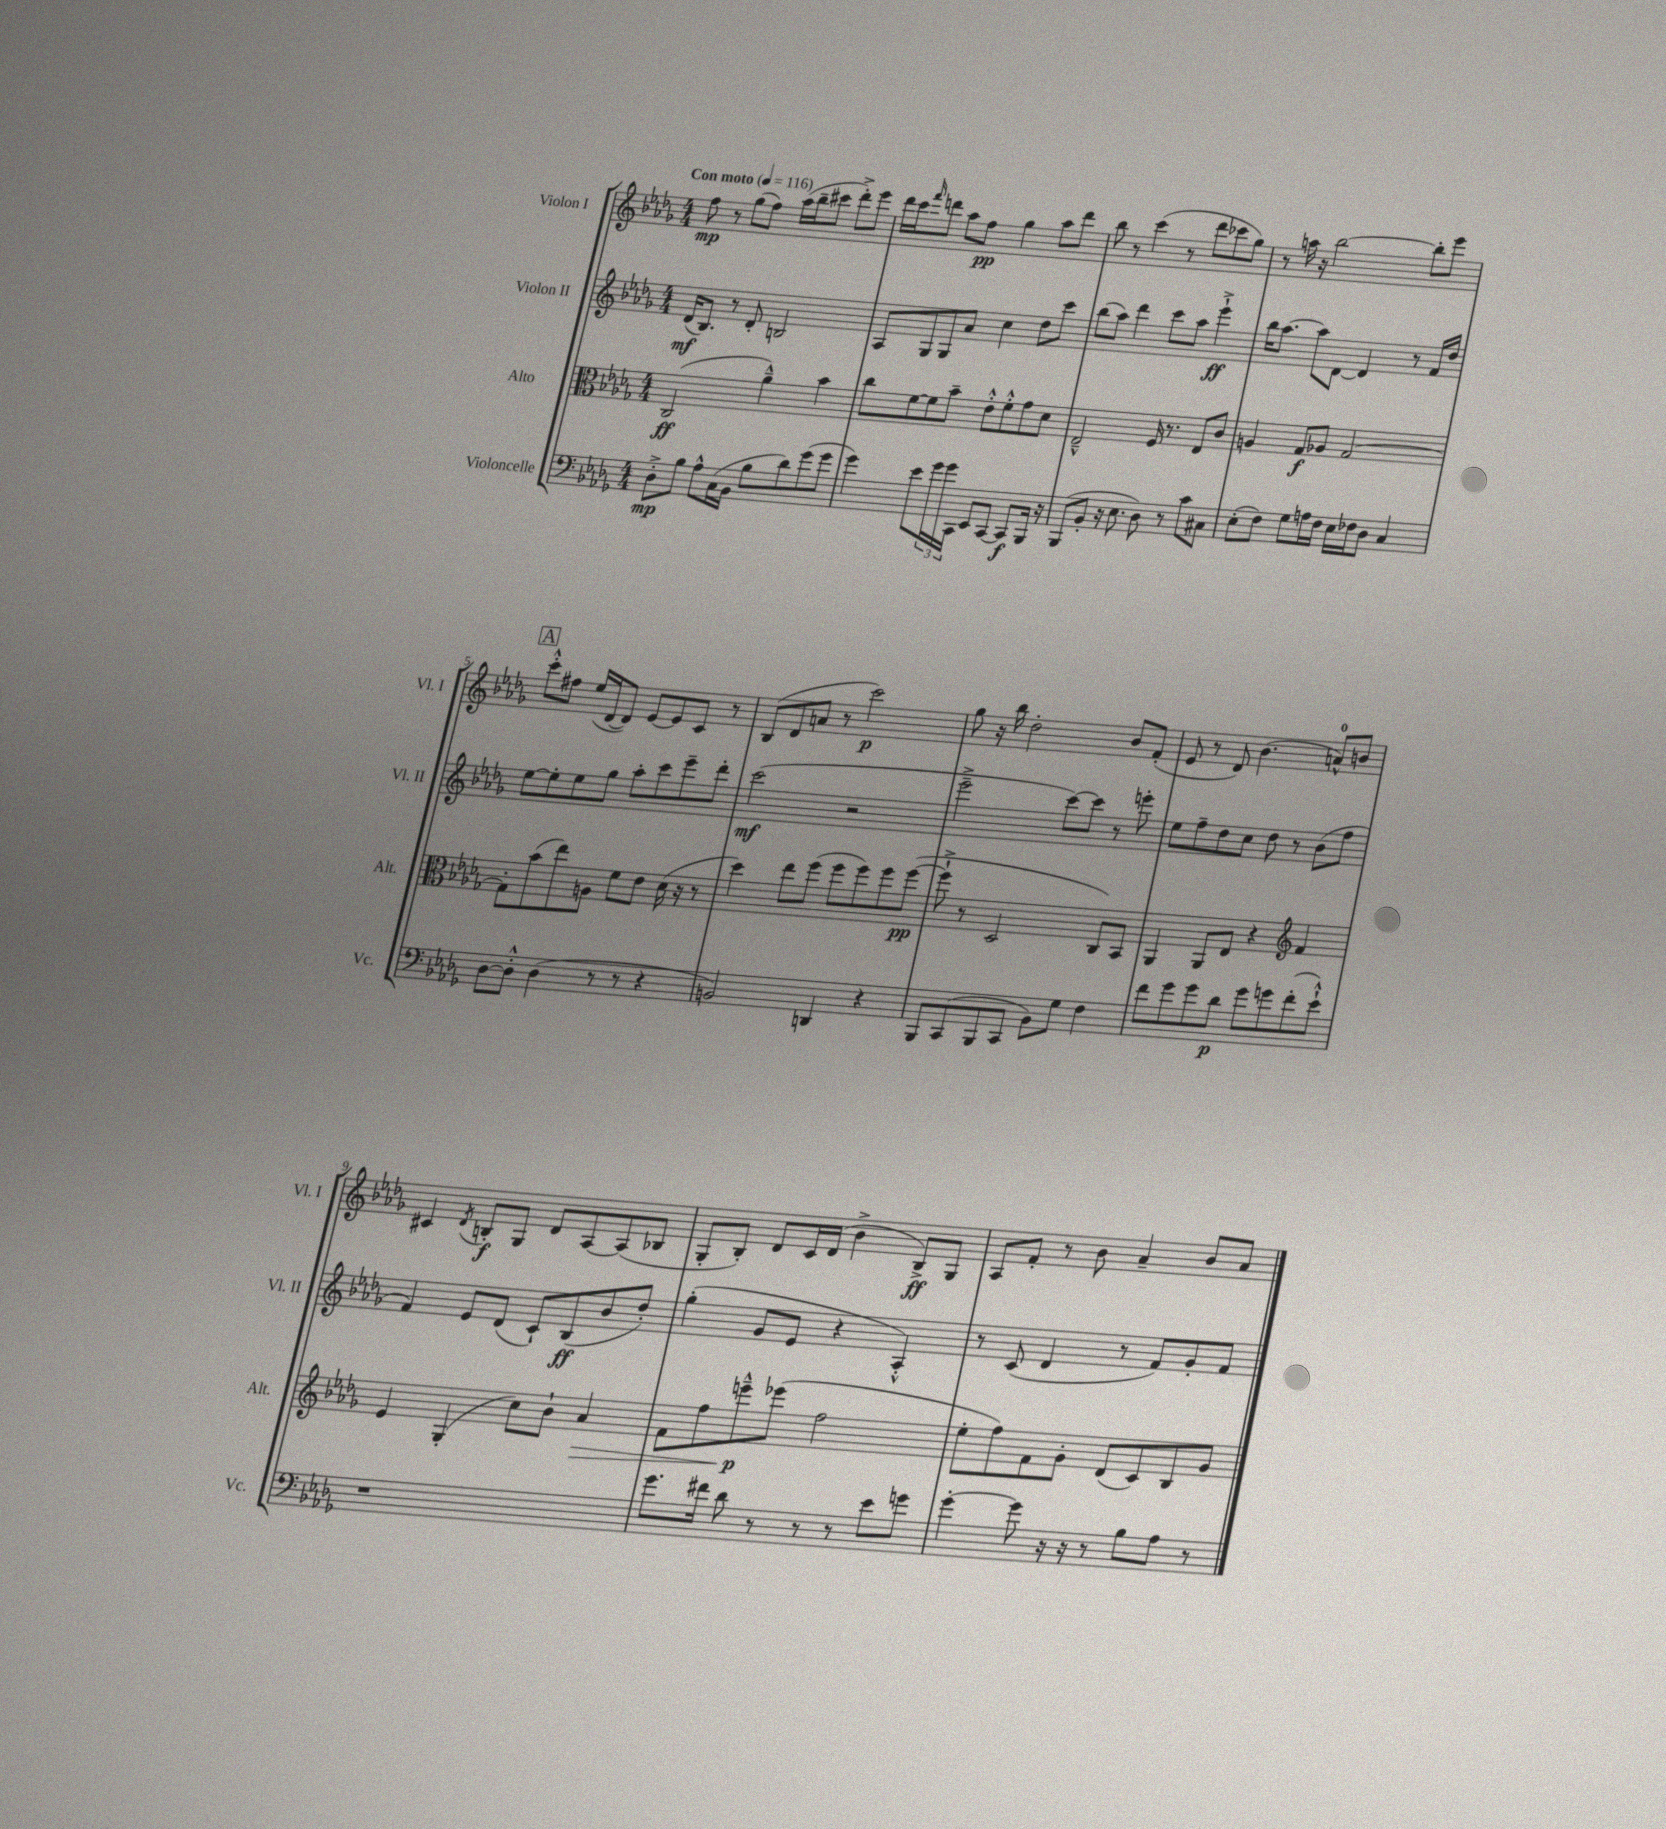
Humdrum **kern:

**kern	**dynam	**kern	**dynam	**kern	**dynam	**kern	**dynam
*part4	*part4	*part3	*part3	*part2	*part2	*part1	*part1
*staff4	*staff4	*staff3	*staff3	*staff2	*staff2	*staff1	*staff1
*I"Violoncelle	*	*I"Alto	*	*I"Violon II	*	*I"Violon I	*
*I'Vc.	*	*I'Alt.	*	*I'Vl. II	*	*I'Vl. I	*
*clefF4	*	*clefC3	*	*clefG2	*	*clefG2	*
*k[b-e-a-d-g-]	*	*k[b-e-a-d-g-]	*	*k[b-e-a-d-g-]	*	*k[b-e-a-d-g-]	*
*M4/4	*	*M4/4	*	*M4/4	*	*M4/4	*
*MM116	*	*MM116	*	*MM116	*	*MM116	*
=1	=1	=1	=1	=1	=1	=1	=1
!	!	!	!	!	!	!LO:TX:a:B:t=Con moto	!
8D-'^\L	mp	(2C/	ff	(16d-/KL	mf	8ff\	mp
.	.	.	.	8.B-/J)	.	.	.
8B-\J	.	.	.	.	.	8r	.
8A-^^\L	.	.	.	8r	.	(8gg-\L	.
(16C\L	.	.	.	8d-'/	.	8ff\J)	.
16BB-\JJ	.	.	.	.	.	.	.
8B-\L	.	4a-~^^\)	.	2Bn/	.	(16aa-\LL	.
.	.	.	.	.	.	16bb-~\J	.
8d-\)	.	.	.	.	.	8ccc#X\J	.
(8g-\	.	4b-\	.	.	.	8ddd-'^\L)	.
8g-\J	.	.	.	.	.	8eee-\J	.
=2	=2	=2	=2	=2	=2	=2	=2
4g-\)	.	8cc\L	.	8A-/L	.	16ddd-\LL	.
.	.	.	.	.	.	16ccc\J	.
.	.	.	.	.	.	16qqfff/	.
.	.	[8f\	.	8G-/	.	8dddn\J	.
8e-\L	.	8f\]	.	8G-/	.	8aa-\L	.
24g-\L	.	8b-~\J	.	8a-/J	.	8ff\J	pp
24g-\	.	.	.	.	.	.	.
24CC\JJ	.	.	.	.	.	.	.
8EE-/L	.	8e-'^^\L	.	4cc\	.	4gg-\	.
[8CC/J	.	8f'^^\	.	.	.	.	.
8CC/L]	f	8g-\	.	8dd-\L	.	8aa-\L	.
16BBB-/Jk	.	8d-\J	.	8ccc\J	.	8ddd\J	.
16r	.	.	.	.	.	.	.
=3	=3	=3	=3	=3	=3	=3	=3
(8BBB-/L	.	2E-~^^/	.	(8bb-\L	.	8bb-\	.
8BB-'/J	.	.	.	8aa-\J)	.	8r	.
16r	.	.	.	4ddd-\	.	(4ccc\	.
8.E-\	.	.	.	.	.	.	.
8D-\)	.	16F/	.	8ccc\L	.	8r	.
.	.	8.r	.	.	.	.	.
8r	.	.	.	8aa-\J	.	8ddd-\L	.
8c\L	.	8E-/L	.	4eee-`^\	ff	8ccc-X\	.
8C#X\J	.	8c/J	.	.	.	8gg-\J)	.
=4	=4	=4	=4	=4	=4	=4	=4
(8E-'\L	.	4An/	.	16bb-\KL	.	8r	.
.	.	.	.	[8.aa-\J	.	.	.
8F\J)	.	.	.	.	.	16aan\	.
.	.	.	.	.	.	16r	.
8G-\L	.	8G-/L	f	8aa-\L]	.	[2bb-\	.
16An\L	.	8A-X/J	.	[8d-\J	.	.	.
16F\JJ	.	.	.	.	.	.	.
16E-\LL	.	[2G-/	.	4d-/]	.	.	.
16F-X\J	.	.	.	.	.	.	.
8D-\J	.	.	.	.	.	.	.
4C/	.	.	.	8r	.	8bb-'\L]	.
.	.	.	.	16f/LL	.	8eee-\J	.
.	.	.	.	16dd-/JJ	.	.	.
!!LO:LB:g=z
!!LO:REH:place=s1:t=A
=5	=5	=5	=5	=5	=5	=5	=5
[8D-\L	.	8G-'\L]	.	[8ee-\L	.	8ccc'^^\L	.
8D-'^^\J]	.	(8b-\	.	8ee-'\]	.	8ff#X\J	.
(4D-\	.	8ee-\)	.	8ee-\	.	(16ee-/LL	.
.	.	.	.	.	.	[16d-/J	.
.	.	8An\J	.	8gg-\J	.	8d-/J])	.
8r	.	8f\L	.	8aa-'\L	.	[8e-/L	.
8r	.	8e-\J	.	8ccc\	.	8e-/]	.
4r	.	(16d-\	.	8eee-~\	.	8c/J	.
.	.	16r	.	.	.	.	.
.	.	8r	.	8ddd-'\J	.	8r	.
=6	=6	=6	=6	=6	=6	=6	=6
2BBn/)	.	4dd-\)	.	(2ccc\	mf	(8B-/L	.
.	.	.	.	.	.	8d-/	.
.	.	8ee-\L	.	.	.	8an/J	.
.	.	(8ff\J	.	.	.	8r	.
4DDn/	.	8ff\L	.	2r	.	2ccc\)	p
.	.	8ff\)	.	.	.	.	.
4r	.	8ff\	.	.	.	.	.
.	.	([8ff\J	pp	.	.	.	.
=7	=7	=7	=7	=7	=7	=7	=7
8BBB-/L	.	8ff`^\]	.	2eee-~^\	.	8gg-\	.
(8CC/	.	8r	.	.	.	16r	.
.	.	.	.	.	.	16bb-\	.
8BBB-/	.	2D-/	.	.	.	2dd-'\	.
8CC/J	.	.	.	.	.	.	.
8BB-\L)	.	.	.	[8ccc\L)	.	.	.
8G-\J	.	.	.	8ccc\J]	.	.	.
4F\	.	8C/L)	.	8r	.	8b-/L	.
.	.	8BB-/J	.	8eeen'\	.	(8f'/J	.
=8	=8	=8	=8	=8	=8	=8	=8
8f\L	.	4AA-/	.	8ee-\L	.	8e-/	.
8g-\	.	.	.	8ff~\	.	8r	.
8g-\	.	8AA-/L	.	8dd-\	.	8d-/)	.
8d-\J	p	8E-/J	.	8cc\J	.	(4.b-\	.
8g-\L	.	4r	.	8dd-\	.	.	.
8gn\	.	.	.	8r	.	.	.
*	*	*clefG2	*	*	*	*	*
(8f'\	.	4f/	.	(8b-\L	.	8an^^/L)	.
8e-`^^\J)	.	.	.	8ff\J	.	8bn/J	.
!!LO:LB:g=z
=9	=9	=9	=9	=9	=9	=9	=9
1r	.	4e-/	.	4f/)	.	4c#X/	.
.	.	.	.	.	.	8qd-/	.
.	.	(4G-'/	.	8e-/L	.	8Bn'/L	f
.	.	.	.	(8d-/J	.	8G-/J	.
.	.	8cc\L)	.	8c`/L)	.	8d-/L	.
.	.	8b-`\J	.	(8B-/	ff	[8A-/	.
!	!	!	!LO:HP:b	!	!	!	!
.	.	4a-/	>	8b-/	.	(8A-/]	.
.	.	.	.	8dd-'/J)	.	8B-X/J	.
=10	=10	=10	=10	=10	=10	=10	=10
8.g-\L	.	8f\L	.	(4gg-'\	.	8G-'/L	.
.	.	8ff\	.	.	.	8B-'/J)	.
16f#X\Jk	.	.	.	.	.	.	.
8d-\	.	8eeen~^^\	p	8g-/L	.	8d-/L	.
8r	.	(8eee-X\J	]	8e-/J	.	16c/L	.
.	.	.	.	.	.	(16d-/JJ	.
8r	.	2ff\	.	4r	.	4b-^\	.
8r	.	.	.	.	.	.	.
8e-\L	.	.	.	4A-'^^/)	.	8B-^/L)	ff
8gn\J	.	.	.	.	.	8G-/J	.
=11	=11	=11	=11	=11	=11	=11	=11
[4g-'\	.	8ee-'\L	.	8r	.	8A-/L	.
.	.	8ff\)	.	(8c/	.	8f'/J	.
8g-\]	.	8f\	.	4d-/	.	8r	.
16r	.	8g-'\J	.	.	.	8b-\	.
16r	.	.	.	.	.	.	.
8r	.	(8d-/L	.	8r	.	4a-~/	.
8B-\L	.	8c/)	.	8f/L)	.	.	.
8A-\J	.	8B-/	.	8g-'/	.	8b-/L	.
8r	.	8g-/J	.	8f/J	.	8a-/J	.
==	==	==	==	==	==	==	==
*-	*-	*-	*-	*-	*-	*-	*-
